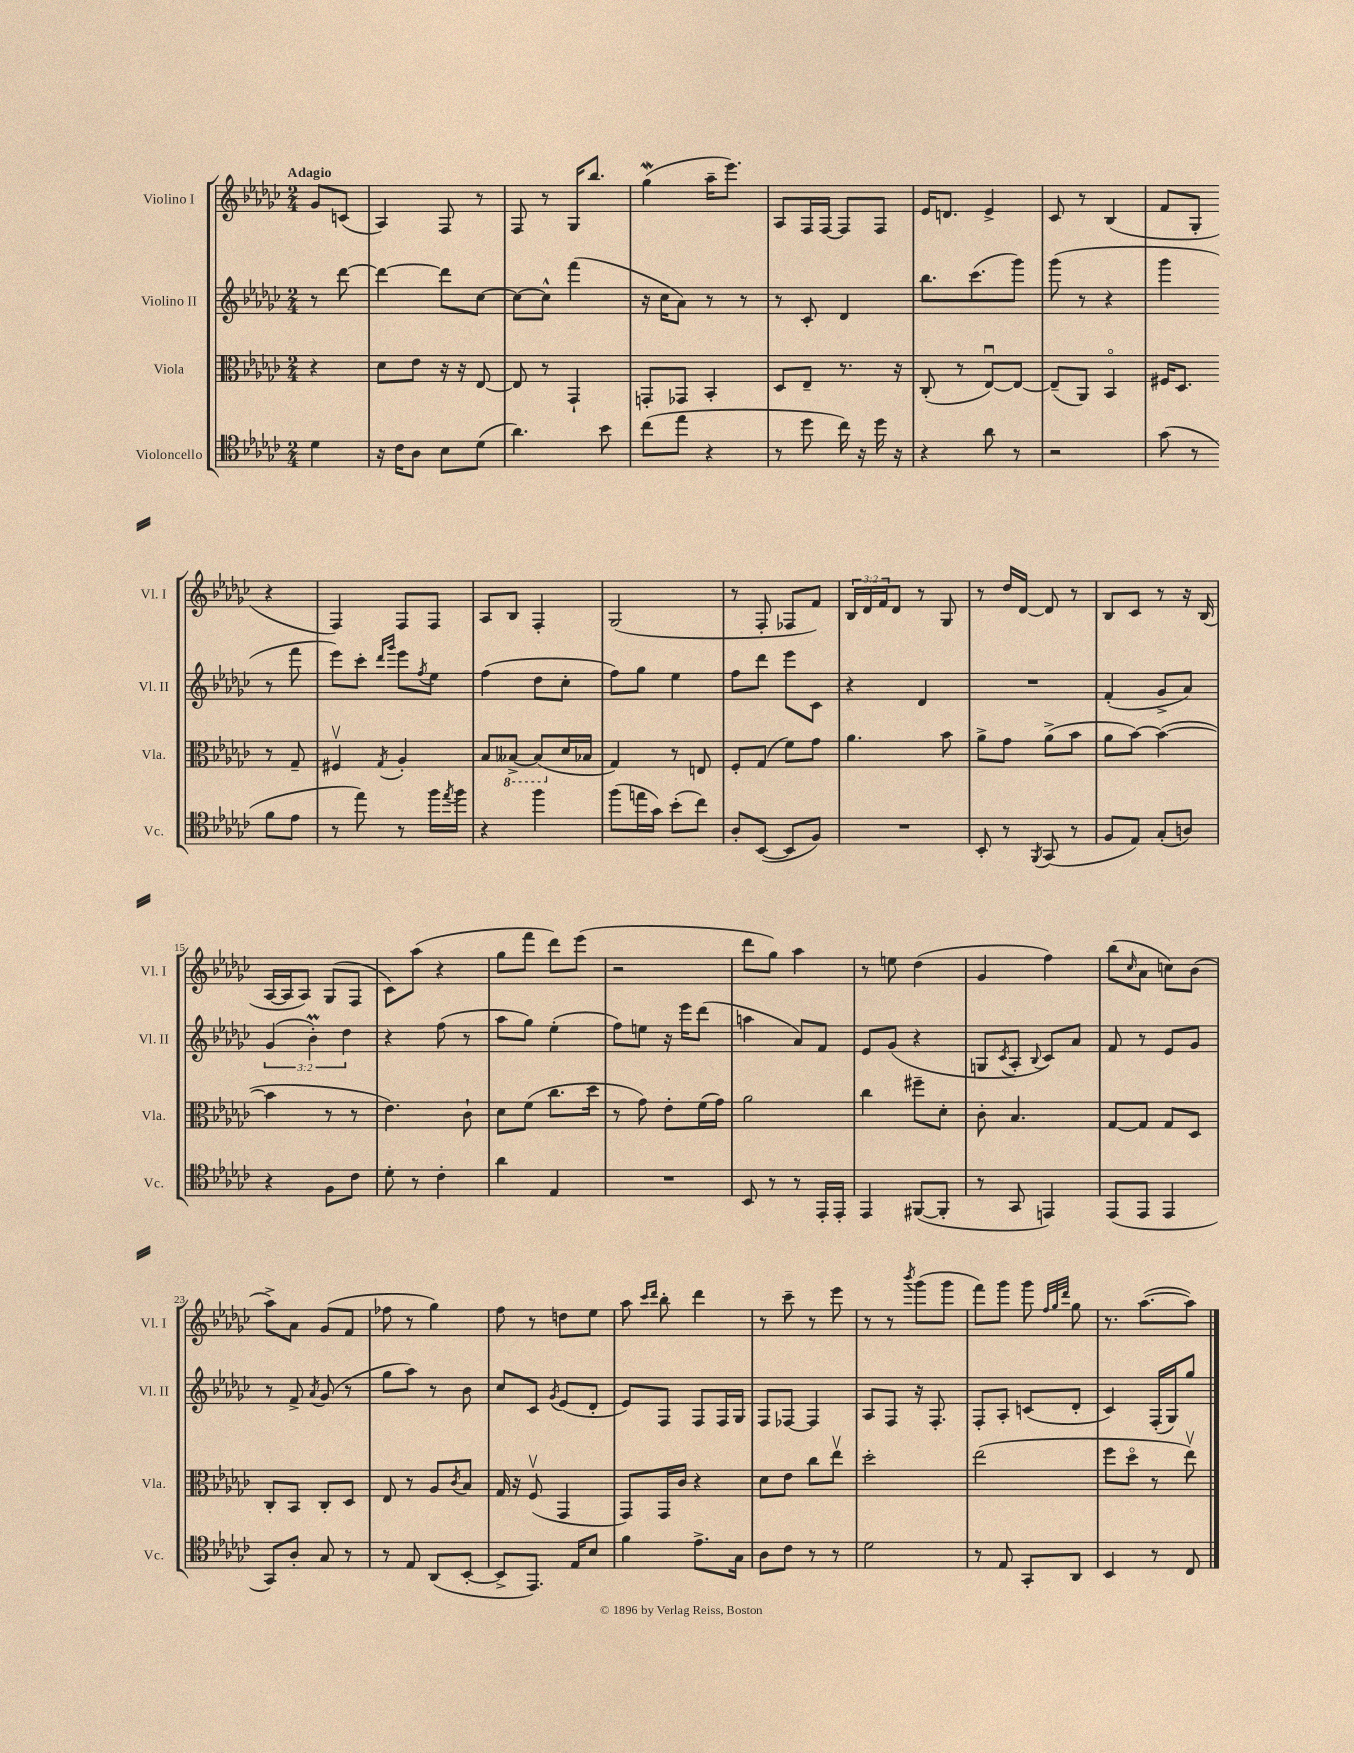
<<
\new StaffGroup <<
\new Staff = "s0" \with { instrumentName = "Violino I" shortInstrumentName = "Vl. I" } {
    \clef treble \key ges \major \numericTimeSignature \time 2/4 \override Staff.TupletNumber.text = #tuplet-number::calc-fraction-text \partial 4 \tempo "Adagio"
    ges'8 c'8( |
    aes4) f8 r8 |
    f8 r8 ges16 bes''8. |
    ges''4\mordent( aes''16-- ees'''8.) |
    aes8 f16 f16~ f8 f8 |
    ees'16 d'8. ees'4-> |
    ces'8 r8 bes4( |
    f'8 ges8-. r4 |
    f4) f8 f8 |
    aes8 bes8 f4-. |
    ges2( |
    r8 f8-. fes8 f'8) |
    \tuplet 3/2 { bes16 des'16 f'16 } des'8 r8 ges8 |
    r8 des''16 des'16~ des'8 r8 |
    bes8 ces'8 r8 r16 bes16( |
    aes16~ aes16 aes8) ges8( f8 |
    ces'8) aes''8( r4 |
    ges''8 f'''8 des'''8) ees'''8( |
    r2 |
    des'''8 ges''8) aes''4 |
    r8 e''8 des''4( |
    ges'4 f''4) |
    bes''8( \grace { ces''16 } aes'8 c''8) bes'8( |
    aes''8->) aes'8 ges'8( f'8 |
    fes''8 r8 ges''4) |
    f''8 r8 d''8 ees''8 |
    aes''8 \grace { ces'''16 des'''16 } bes''8-. des'''4 |
    r8 ces'''8-- r8 ees'''8 |
    r8 r8 \acciaccatura { bes'''8 } ges'''8( ges'''8 |
    f'''8) ges'''8 ges'''8 \grace { f''32 ges''32 des'''32 } ges''8 |
    r8. aes''8.~( aes''8) \bar "|." |
}
\new Staff = "s1" \with { instrumentName = "Violino II" shortInstrumentName = "Vl. II" } {
    \clef treble \key ges \major \numericTimeSignature \time 2/4 \override Staff.TupletNumber.text = #tuplet-number::calc-fraction-text \partial 4
    r8 des'''8~ |
    des'''4~ des'''8 ces''8~ |
    ces''8~ ces''8-^ f'''4( |
    r16 ces''16 aes'8) r8 r8 |
    r8 ces'8-. des'4 |
    bes''8. ces'''8.( ges'''8) |
    ges'''8( r8 r4 |
    ges'''4 r8 f'''8 |
    ees'''8) ces'''8-. \grace { des'''16 ges'''16 } ees'''8 \acciaccatura { f''8 } ees''8 |
    f''4( des''8 ces''8-. |
    f''8) ges''8 ees''4 |
    f''8 des'''8 ees'''8 ces'8 |
    r4 des'4 |
    R2 |
    f'4-.( ges'8-> aes'8) |
    \tuplet 3/2 { ges'4( bes'4-.\prall) des''4 } |
    r4 f''8( r8 |
    aes''8 ges''8) ees''4-.( |
    f''8) e''8 r16 ees'''16 des'''8( |
    a''4 aes'8) f'8 |
    ees'8 ges'8( r4 |
    g8 \acciaccatura { ces'8 } aes8-. \appoggiatura { bes8 } ces'8) aes'8 |
    f'8 r8 ees'8 ges'8 |
    r8 f'8-> \acciaccatura { aes'8 } ges'8( r8 |
    ges''8 aes''8) r8 bes'8 |
    ces''8 ces'8 \acciaccatura { ges'8 } ees'8( des'8-. |
    ees'8) f8 f8 f16 ges16 |
    f8 fes8~ fes4 |
    aes8 f8 r16 f8.-. |
    f8-. aes8-. c'8( des'8-. |
    ces'4) f16-.( ges16) ges''8 \bar "|." |
}
\new Staff = "s2" \with { instrumentName = "Viola" shortInstrumentName = "Vla." } {
    \clef alto \key ges \major \numericTimeSignature \time 2/4 \partial 4
    r4 |
    des'8 ees'8 r16 r16 ees8~ |
    ees8 r8 ges,4-! |
    g,8-. ges,8 bes,4-. |
    des8 ees8-- r8. r16 |
    ces8-.( r8 ees8~\downbow) ees8~ |
    ees8--( aes,8) bes,4\flageolet |
    fis16 des8. r8 ges8-- |
    fis4\upbow \acciaccatura { ges8 } aes4-. |
    bes8 \ottava #-1 beses,8~-> beses,8( \ottava #0 des'16 bes!16 |
    ges4) r8 e8 |
    f8-. ges8( f'8) ges'8 |
    aes'4. bes'8 |
    aes'8-> ges'8 aes'8->( bes'8 |
    aes'8 bes'8~) bes'4~( |
    bes'4 r8 r8 |
    ees'4.) ces'8-! |
    des'8 f'8( ces''8. des''16 |
    r8 ges'8) ees'8-. f'16( ges'16) |
    aes'2 |
    ces''4 fis''8-- des'8-. |
    ces'8-. bes4. |
    ges8~ ges8 ges8 des8 |
    ces8-. bes,8 ces8-. des8 |
    ees8 r8 aes8 \acciaccatura { ces'8 } bes8 |
    ges16 r16 f8\upbow( ges,4 |
    ges,8) ges,16 ces'16 r4 |
    des'8 ees'8 ces''8 ees''8\upbow |
    des''2-. |
    ees''2( |
    f''8 des''8\flageolet r8 ees''8\upbow) \bar "|." |
}
\new Staff = "s3" \with { instrumentName = "Violoncello" shortInstrumentName = "Vc." } {
    \clef tenor \key ges \major \numericTimeSignature \time 2/4 \partial 4
    des'4 |
    r16 ces'16 aes8 bes8 des'8( |
    aes'4.) bes'8 |
    ces''8( ees''8 r4 |
    r8 des''8 ces''16) r16 des''16 r16 |
    r4 aes'8 r8 |
    r2 |
    ges'8( r8 f'8 ees'8 |
    r8 ees''8) r8 f''16 \acciaccatura { ees''8 } f''16 |
    r4 f''4 |
    f''8( e''16 ges'16) bes'8-.( ces''8) |
    aes8-. bes,8~( bes,8 f8) |
    R2 |
    bes,8-. r8 \acciaccatura { f,8 } ges,8( r8 |
    f8 ees8) ges8-.( a8) |
    r4 f8 ces'8 |
    des'8-. r8 ces'4-. |
    aes'4 ees4 |
    R2 |
    bes,8 r8 r8 ees,16-. ees,16-. |
    ees,4 fis,8~( fis,8-. |
    r8 ges,8 e,4) |
    ees,8( ees,8 ees,4 |
    ges,8) aes8-. ges8 r8 |
    r8 ees8 aes,8( bes,8~-. |
    bes,8-> ees,8.) ees16 bes8 |
    f'4 ees'8.-> ges16 |
    aes8 ces'8 r8 r8 |
    des'2 |
    r8 ees8 ges,8-. aes,8 |
    bes,4 r8 ces8 \bar "|." |
}
>>
>>
